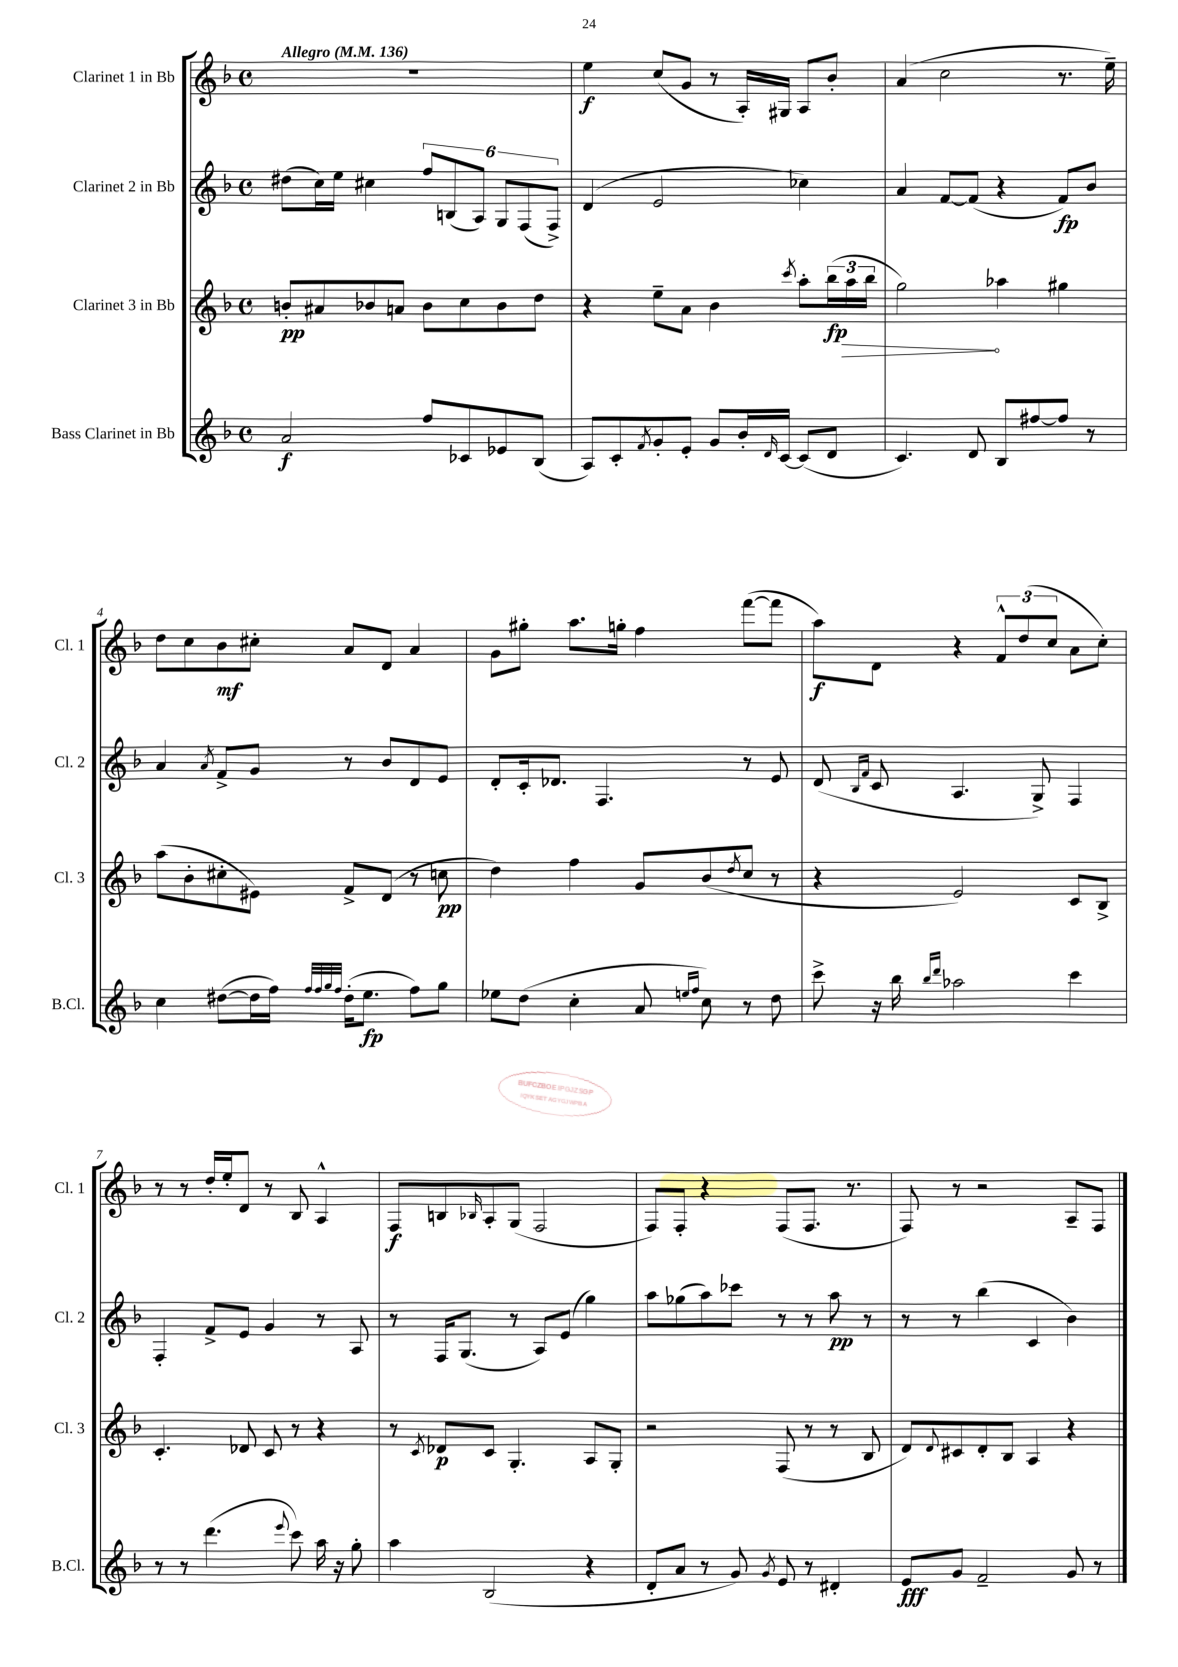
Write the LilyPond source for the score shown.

<<
\new StaffGroup <<
\new Staff = "s0" \with { instrumentName = "Clarinet 1 in Bb" shortInstrumentName = "Cl. 1" } {
    \clef treble \key f \major \defaultTimeSignature \time 4/4 \tempo "Allegro" 4 = 136
    R1 |
    e''4\f c''8( g'8 r8 a16-.) gis16 a8 bes'8-. |
    a'4( c''2 r8. e''16--) |
    d''8 c''8 bes'8\mf cis''8-. a'8 d'8 a'4 |
    g'8 gis''8-. a''8. g''16-. f''4 f'''8~( f'''8 |
    a''8\f) d'8 r4 \tuplet 3/2 { f'8-^ d''8( c''8 } a'8 c''8-.) |
    r8 r8 d''16-. e''16-. d'8 r8 bes8 a4-^ |
    f8\f b8 \grace { bes16 } a8-. g8( f2 |
    f8) f8-. r4 f8( f8. r8. |
    f8) r8 r2 a8-- f8 \bar "|." |
}
\new Staff = "s1" \with { instrumentName = "Clarinet 2 in Bb" shortInstrumentName = "Cl. 2" } {
    \clef treble \key f \major \defaultTimeSignature \time 4/4
    dis''8( c''16) e''16 cis''4 \tuplet 6/4 { f''8 b8( a8) g8 f8( f8->) } |
    d'4( e'2 ces''4) |
    a'4 f'8~ f'8( r4 f'8\fp) bes'8 |
    a'4 \acciaccatura { a'8 } f'8-> g'8 r8 bes'8 d'8 e'8 |
    d'8-. c'16-. des'8. f4. r8 e'8 |
    d'8( \grace { bes16 f'16 } c'8 a4. g8->) f4 |
    f4-. f'8-> e'8 g'4 r8 a8 |
    r8 f16 g8.( r8 a8) e'8( g''4) |
    a''8 ges''8( a''8) ces'''8 r8 r8 a''8\pp r8 |
    r8 r8 bes''4( c'4 bes'4) \bar "|." |
}
\new Staff = "s2" \with { instrumentName = "Clarinet 3 in Bb" shortInstrumentName = "Cl. 3" } {
    \clef treble \key f \major \defaultTimeSignature \time 4/4
    b'8-.\pp ais'8 bes'8 a'8 bes'8 c''8 bes'8 d''8 |
    r4 e''8-- a'8 bes'4 \acciaccatura { c'''8 } a''8-. \tuplet 3/2 { bes''16\fp( \once \override Hairpin.circled-tip = ##t a''16\> bes''16 } |
    g''2\!) aes''4 gis''4 |
    a''8( bes'8-. cis''8-. eis'8) f'8-> d'8( r8 c''8\pp |
    d''4) f''4 g'8 bes'8( \acciaccatura { d''8 } c''8 r8 |
    r4 e'2) c'8 bes8-> |
    c'4.-. des'8 c'8 r8 r4 |
    r8 \acciaccatura { c'8 } des'8\p c'8 g4.-. a8 g8-. |
    r2 f8( r8 r8 bes8 |
    d'8) \appoggiatura { d'8 } cis'8 d'8-. bes8 a4 r4 \bar "|." |
}
\new Staff = "s3" \with { instrumentName = "Bass Clarinet in Bb" shortInstrumentName = "B.Cl." } {
    \clef treble \key f \major \defaultTimeSignature \time 4/4
    a'2\f f''8 ces'8 ees'8 bes8( |
    a8) c'8-. \acciaccatura { f'8 } g'8-. e'8-. g'8 bes'16-. \grace { d'16 } c'16~ c'8( d'8 |
    c'4.) d'8 bes8 fis''8~ fis''8 r8 |
    c''4 dis''8~( dis''16 f''16) \grace { f''32 f''32 g''32 f''32 } dis''16-.( e''8.\fp f''8) g''8 |
    ees''8 d''8( c''4-. a'8 \grace { e''16 f''16 } c''8) r8 d''8 |
    c'''8-> r16 bes''16 \grace { bes''16 d'''16 } aes''2 c'''4 |
    r8 r8 d'''4.( \appoggiatura { e'''8 } c'''8) a''16 r16 g''8-. |
    a''4 bes2( r4 |
    d'8-. a'8 r8 g'8) \acciaccatura { g'8 } e'8 r8 dis'4-. |
    e'8\fff g'8 f'2-- g'8 r8 \bar "|." |
}
>>
>>
